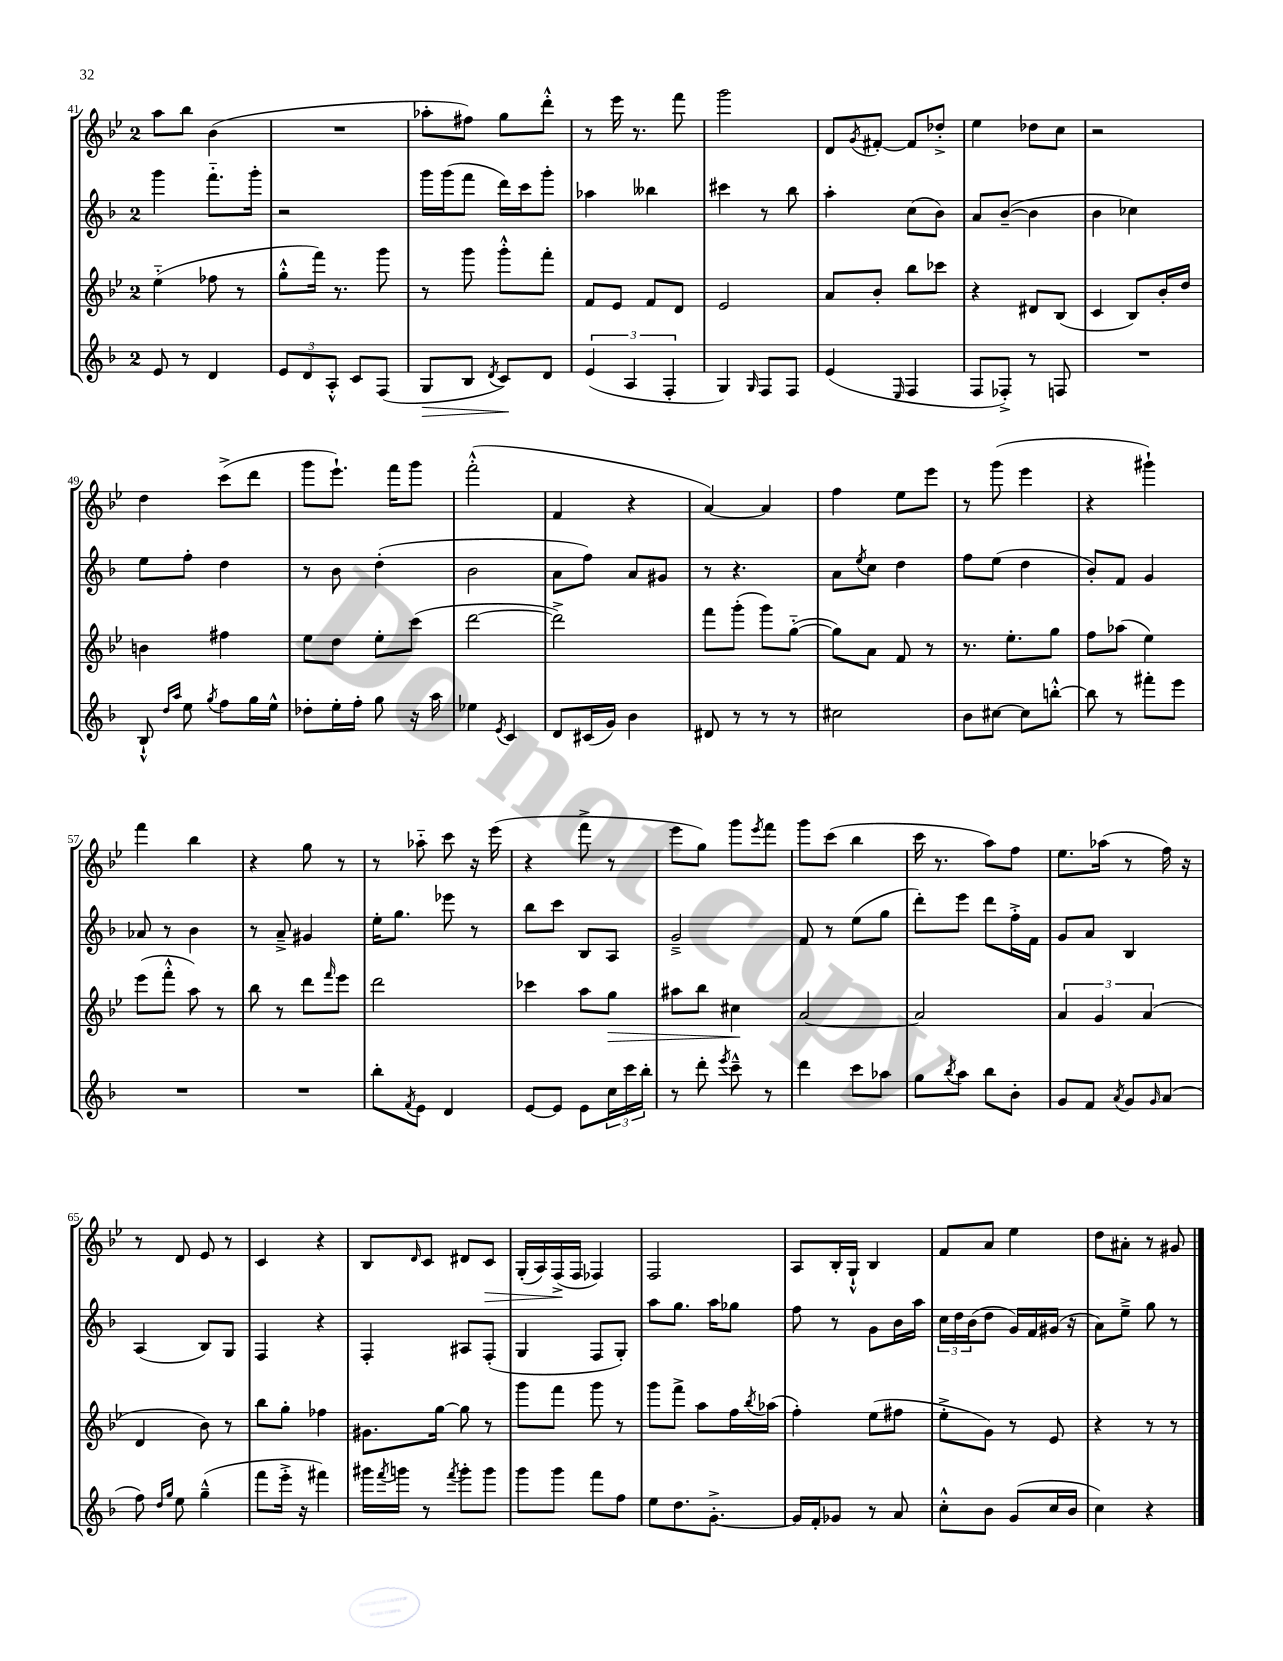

**kern	**dynam	**kern	**dynam	**kern	**kern	**dynam
*part4	*part4	*part3	*part3	*part2	*part1	*part1
*staff4	*staff4	*staff3	*staff3	*staff2	*staff1	*staff1
*clefG2	*	*clefG2	*	*clefG2	*clefG2	*
*k[b-]	*	*k[b-e-]	*	*k[b-]	*k[b-e-]	*
*M2/4	*	*M2/4	*	*M2/4	*M2/4	*
=41	=41	=41	=41	=41	=41	=41
8e/	.	(4ee-\	.	4ggg\	8aa\L	.
8r	.	.	.	.	8bb-\J	.
4d/	.	8ff-X\	.	8.fff\L	(4b-\	.
.	.	8r	.	.	.	.
.	.	.	.	16ggg'\Jk	.	.
=42	=42	=42	=42	=42	=42	=42
12e/L	.	8gg'^^\L	.	2r	2r	.
12d/	.	.	.	.	.	.
.	.	16fff\Jk)	.	.	.	.
12A'^^/J	.	.	.	.	.	.
.	.	8.r	.	.	.	.
8c/L	.	.	.	.	.	.
(8F/J	.	8ggg\	.	.	.	.
=43	=43	=43	=43	=43	=43	=43
!	!LO:HP:b	!	!	!	!	!
8G/L	>	8r	.	16ggg\LL	8aa-X'\L	.
.	.	.	.	(16ggg\J	.	.
8B-/J	.	8ggg\	.	8fff\J	8ff#X\J)	.
8qd/	.	.	.	.	.	.
8c/L)	.	8ggg'^^\L	.	16ddd\LL)	8gg\L	.
.	.	.	.	16ccc\J	.	.
8d/J	]	8fff'\J	.	8ggg'\J	8ddd'^^\J	.
=44	=44	=44	=44	=44	=44	=44
(6e/	.	8f/L	.	4aa-X\	8r	.
.	.	8e-/J	.	.	16eee-\	.
6A/	.	.	.	.	.	.
.	.	.	.	.	8.r	.
.	.	8f/L	.	4bb--X\	.	.
6F'/	.	.	.	.	.	.
.	.	8d/J	.	.	8fff\	.
=45	=45	=45	=45	=45	=45	=45
4G/)	.	2e-/	.	4ccc#X\	2ggg\	.
16qqG/	.	.	.	.	.	.
8F/L	.	.	.	8r	.	.
8F/J	.	.	.	8bb-\	.	.
=46	=46	=46	=46	=46	=46	=46
(4e/	.	8a/L	.	4aa'\	8d/L	.
.	.	.	.	.	8qg/	.
.	.	8b-'/J	.	.	[8f#X'/J	.
16qqE/	.	.	.	.	.	.
4F/	.	8bb-\L	.	(8cc\L	8f#/L]	.
.	.	8ccc-X\J	.	8b-\J)	8dd-X'^/J	.
=47	=47	=47	=47	=47	=47	=47
8F/L	.	4r	.	8a/L	4ee-\	.
8F-X'^/J)	.	.	.	([8b-~/J	.	.
8r	.	8d#X/L	.	4b-\]	8dd-X\L	.
8Fn/	.	(8B-/J	.	.	8cc\J	.
=48	=48	=48	=48	=48	=48	=48
2r	.	4c/	.	4b-\	2r	.
.	.	8B-/L)	.	4cc-X\)	.	.
.	.	16b-'/L	.	.	.	.
.	.	16dd/JJ	.	.	.	.
!!LO:LB:g=z
=49	=49	=49	=49	=49	=49	=49
8B-`^^/	.	4bn\	.	8ee\L	4dd\	.
16qqdd/LL	.	.	.	.	.	.
16qqaa/JJ	.	.	.	.	.	.
8ee\	.	.	.	8ff'\J	.	.
8qgg/	.	.	.	.	.	.
8ff\L	.	4ff#X\	.	4dd\	(8ccc^\L	.
16gg\L	.	.	.	.	8ddd\J	.
16ee^^\JJ	.	.	.	.	.	.
=50	=50	=50	=50	=50	=50	=50
8dd-X'\L	.	8ee-\L	.	8r	8ggg\L	.
16ee'\L	.	8dd\J	.	8b-\	8.eee-`\J)	.
16ff'\JJ	.	.	.	.	.	.
8gg\	.	8ee-'\L	.	(4dd'\	.	.
.	.	.	.	.	16fff\KL	.
16r	.	(8ccc\J	.	.	8ggg\J	.
16aa\	.	.	.	.	.	.
=51	=51	=51	=51	=51	=51	=51
4ee-X\	.	[2ddd\	.	2b-\	(2fff'^^\	.
8qe/	.	.	.	.	.	.
4c/	.	.	.	.	.	.
=52	=52	=52	=52	=52	=52	=52
8d/L	.	2ddd^\])	.	8a\L	4f/	.
(16c#X/L	.	.	.	8ff\J)	.	.
16g/JJ)	.	.	.	.	.	.
4b-\	.	.	.	8a/L	4r	.
.	.	.	.	8g#X/J	.	.
=53	=53	=53	=53	=53	=53	=53
8d#X/	.	8fff\L	.	8r	[4a/)	.
8r	.	(8ggg'\J	.	4.r	.	.
8r	.	8ggg\L)	.	.	4a/]	.
8r	.	([8gg\J	.	.	.	.
=54	=54	=54	=54	=54	=54	=54
2cc#X\	.	8gg\L])	.	8a\L	4ff\	.
.	.	.	.	8qee/	.	.
.	.	8a\J	.	8cc\J	.	.
.	.	8f/	.	4dd\	8ee-\L	.
.	.	8r	.	.	8eee-\J	.
=55	=55	=55	=55	=55	=55	=55
8b-\L	.	8.r	.	8ff\L	8r	.
[8cc#X\J	.	.	.	(8ee\J	(8ggg\	.
.	.	8.ee-'\L	.	.	.	.
8cc#\L]	.	.	.	4dd\	4eee-\	.
[8bbn'^^\J	.	8gg\J	.	.	.	.
=56	=56	=56	=56	=56	=56	=56
8bb\]	.	8ff\L	.	8b-'/L)	4r	.
8r	.	(8aa-X\J	.	8f/J	.	.
8fff#X'\L	.	4ee-\)	.	4g/	4ggg#X`\)	.
8eee\J	.	.	.	.	.	.
!!LO:LB:g=z
=57	=57	=57	=57	=57	=57	=57
2r	.	(8eee-\L	.	8a-X/	4fff\	.
.	.	8fff'^^\J	.	8r	.	.
.	.	8aa\)	.	4b-\	4bb-\	.
.	.	8r	.	.	.	.
=58	=58	=58	=58	=58	=58	=58
2r	.	8bb-\	.	8r	4r	.
.	.	8r	.	8a~^/	.	.
.	.	8ddd\L	.	4g#X/	8gg\	.
.	.	16qqfff/	.	.	.	.
.	.	8eee-\J	.	.	8r	.
=59	=59	=59	=59	=59	=59	=59
8bb-'\L	.	2ddd\	.	16ee'\KL	8r	.
.	.	.	.	8.gg\J	.	.
8qf/	.	.	.	.	.	.
8e\J	.	.	.	.	8aa-X\	.
4d/	.	.	.	8eee-X\	8ccc\	.
.	.	.	.	8r	16r	.
.	.	.	.	.	(16eee-\	.
=60	=60	=60	=60	=60	=60	=60
[8e/L	.	4ccc-X\	.	8bb-\L	4r	.
8e/J]	.	.	.	8ccc\J	.	.
8e\L	.	8aa\L	.	8B-/L	8fff^\	.
!	!	!	!LO:HP:b	!	!	!
24cc\L	.	8gg\J	>	8A/J	8r	.
24ccc\	.	.	.	.	.	.
24bb-'\JJ	.	.	.	.	.	.
=61	=61	=61	=61	=61	=61	=61
8r	.	8aa#X\L	.	2g~^/	8eee-\L	.
8ddd'\	.	8bb-\J	.	.	8gg\J)	.
8qeee/	.	.	.	.	.	.
8ccc~^^\	.	4cc#X\	.	.	8ggg\L	.
.	.	.	.	.	8qeee-/	.
8r	.	.	.	.	8fff\J	.
.	.	.	]	.	.	.
=62	=62	=62	=62	=62	=62	=62
4ddd\	.	[2a/	.	8f/	8ggg\L	.
.	.	.	.	8r	(8ccc\J	.
8ccc\L	.	.	.	(8ee\L	4bb-\	.
8aa-X\J	.	.	.	8gg\J	.	.
=63	=63	=63	=63	=63	=63	=63
8gg\L	.	2a/]	.	8ddd'\L)	16ccc\	.
.	.	.	.	.	8.r	.
8qbb-/	.	.	.	.	.	.
8aa\J	.	.	.	8eee\J	.	.
8bb-\L	.	.	.	8ddd\L	8aa\L)	.
8b-'\J	.	.	.	16ff'^\L	8ff\J	.
.	.	.	.	16f\JJ	.	.
=64	=64	=64	=64	=64	=64	=64
8g/L	.	6a/	.	8g/L	8.ee-\L	.
8f/J	.	.	.	8a/J	.	.
.	.	6g/	.	.	.	.
.	.	.	.	.	(16aa-X\Jk	.
8qa/	.	.	.	.	.	.
8g/L	.	.	.	4B-/	8r	.
.	.	(6a/	.	.	.	.
16qqg/	.	.	.	.	.	.
(8a/J	.	.	.	.	16ff\)	.
.	.	.	.	.	16r	.
!!LO:LB:g=z
=65	=65	=65	=65	=65	=65	=65
8ff\)	.	4d/	.	(4A/	8r	.
16qqdd/LL	.	.	.	.	.	.
16qqgg/JJ	.	.	.	.	.	.
8ee\	.	.	.	.	8d/	.
(4gg~^^\	.	8b-\)	.	8B-/L)	8e-/	.
.	.	8r	.	8G/J	8r	.
=66	=66	=66	=66	=66	=66	=66
8fff\L	.	8bb-\L	.	4F/	4c/	.
16eee'^\Jk	.	8gg'\J	.	.	.	.
16r	.	.	.	.	.	.
4fff#X\)	.	4ff-X\	.	4r	4r	.
=67	=67	=67	=67	=67	=67	=67
16ggg#X\LL	.	8.g#X\L	.	4F'/	8B-/L	.
8qfff/	.	.	.	.	.	.
16gggn\JJ	.	.	.	.	.	.
.	.	.	.	.	16qqd/	.
8r	.	.	.	.	8c/J	.
.	.	[16gg\Jk	.	.	.	.
8qfff/	.	.	.	.	.	.
8ggg'\L	.	8gg\]	.	8A#X/L	8d#X/L	.
!	!	!	!	!	!	!LO:HP:b
8ggg\J	.	8r	.	(8F'/J	8c/J	>
=68	=68	=68	=68	=68	=68	=68
8ggg\L	.	8ggg\L	.	4G/	(16G'/LL	.
.	.	.	.	.	16A/)	.
8ggg\J	.	8fff\J	.	.	(16F^/	.
.	.	.	.	.	16F/JJ	]
8fff\L	.	8ggg\	.	8F/L	4F-X/)	.
8ff\J	.	8r	.	8G'/J)	.	.
=69	=69	=69	=69	=69	=69	=69
8ee\L	.	8ggg\L	.	8aa\L	2F/	.
8.dd\	.	8fff^\J	.	8.gg\J	.	.
.	.	8aa\L	.	.	.	.
[8.g'^\J	.	.	.	16aa\KL	.	.
.	.	16ff\L	.	8gg-X\J	.	.
.	.	8qbb-/	.	.	.	.
.	.	(16aa-X\JJ	.	.	.	.
=70	=70	=70	=70	=70	=70	=70
16g/LL]	.	4ff'\)	.	8ff\	8A/L	.
16f'/J	.	.	.	.	.	.
8g-X/J	.	.	.	8r	16B-'/L	.
.	.	.	.	.	16G`^^/JJ	.
8r	.	(8ee-\L	.	8g\L	4B-/	.
8a/	.	8ff#X\J	.	16b-\L	.	.
.	.	.	.	16aa\JJ	.	.
=71	=71	=71	=71	=71	=71	=71
8cc'^^\L	.	8ee-'^\L	.	24cc\LL	8f/L	.
.	.	.	.	24dd\	.	.
.	.	.	.	(24b-\J	.	.
8b-\J	.	8g\J)	.	8dd\J	8a/J	.
(8g/L	.	8r	.	16g/LL)	4ee-\	.
.	.	.	.	16f/	.	.
16cc/L	.	8e-/	.	(16g#X/JJ	.	.
16b-/JJ	.	.	.	16r	.	.
=72	=72	=72	=72	=72	=72	=72
4cc\)	.	4r	.	8a\L)	8dd\L	.
.	.	.	.	8ee~^\J	8a#X'\J	.
4r	.	8r	.	8gg\	8r	.
.	.	8r	.	8r	8g#X/	.
==	==	==	==	==	==	==
*-	*-	*-	*-	*-	*-	*-
